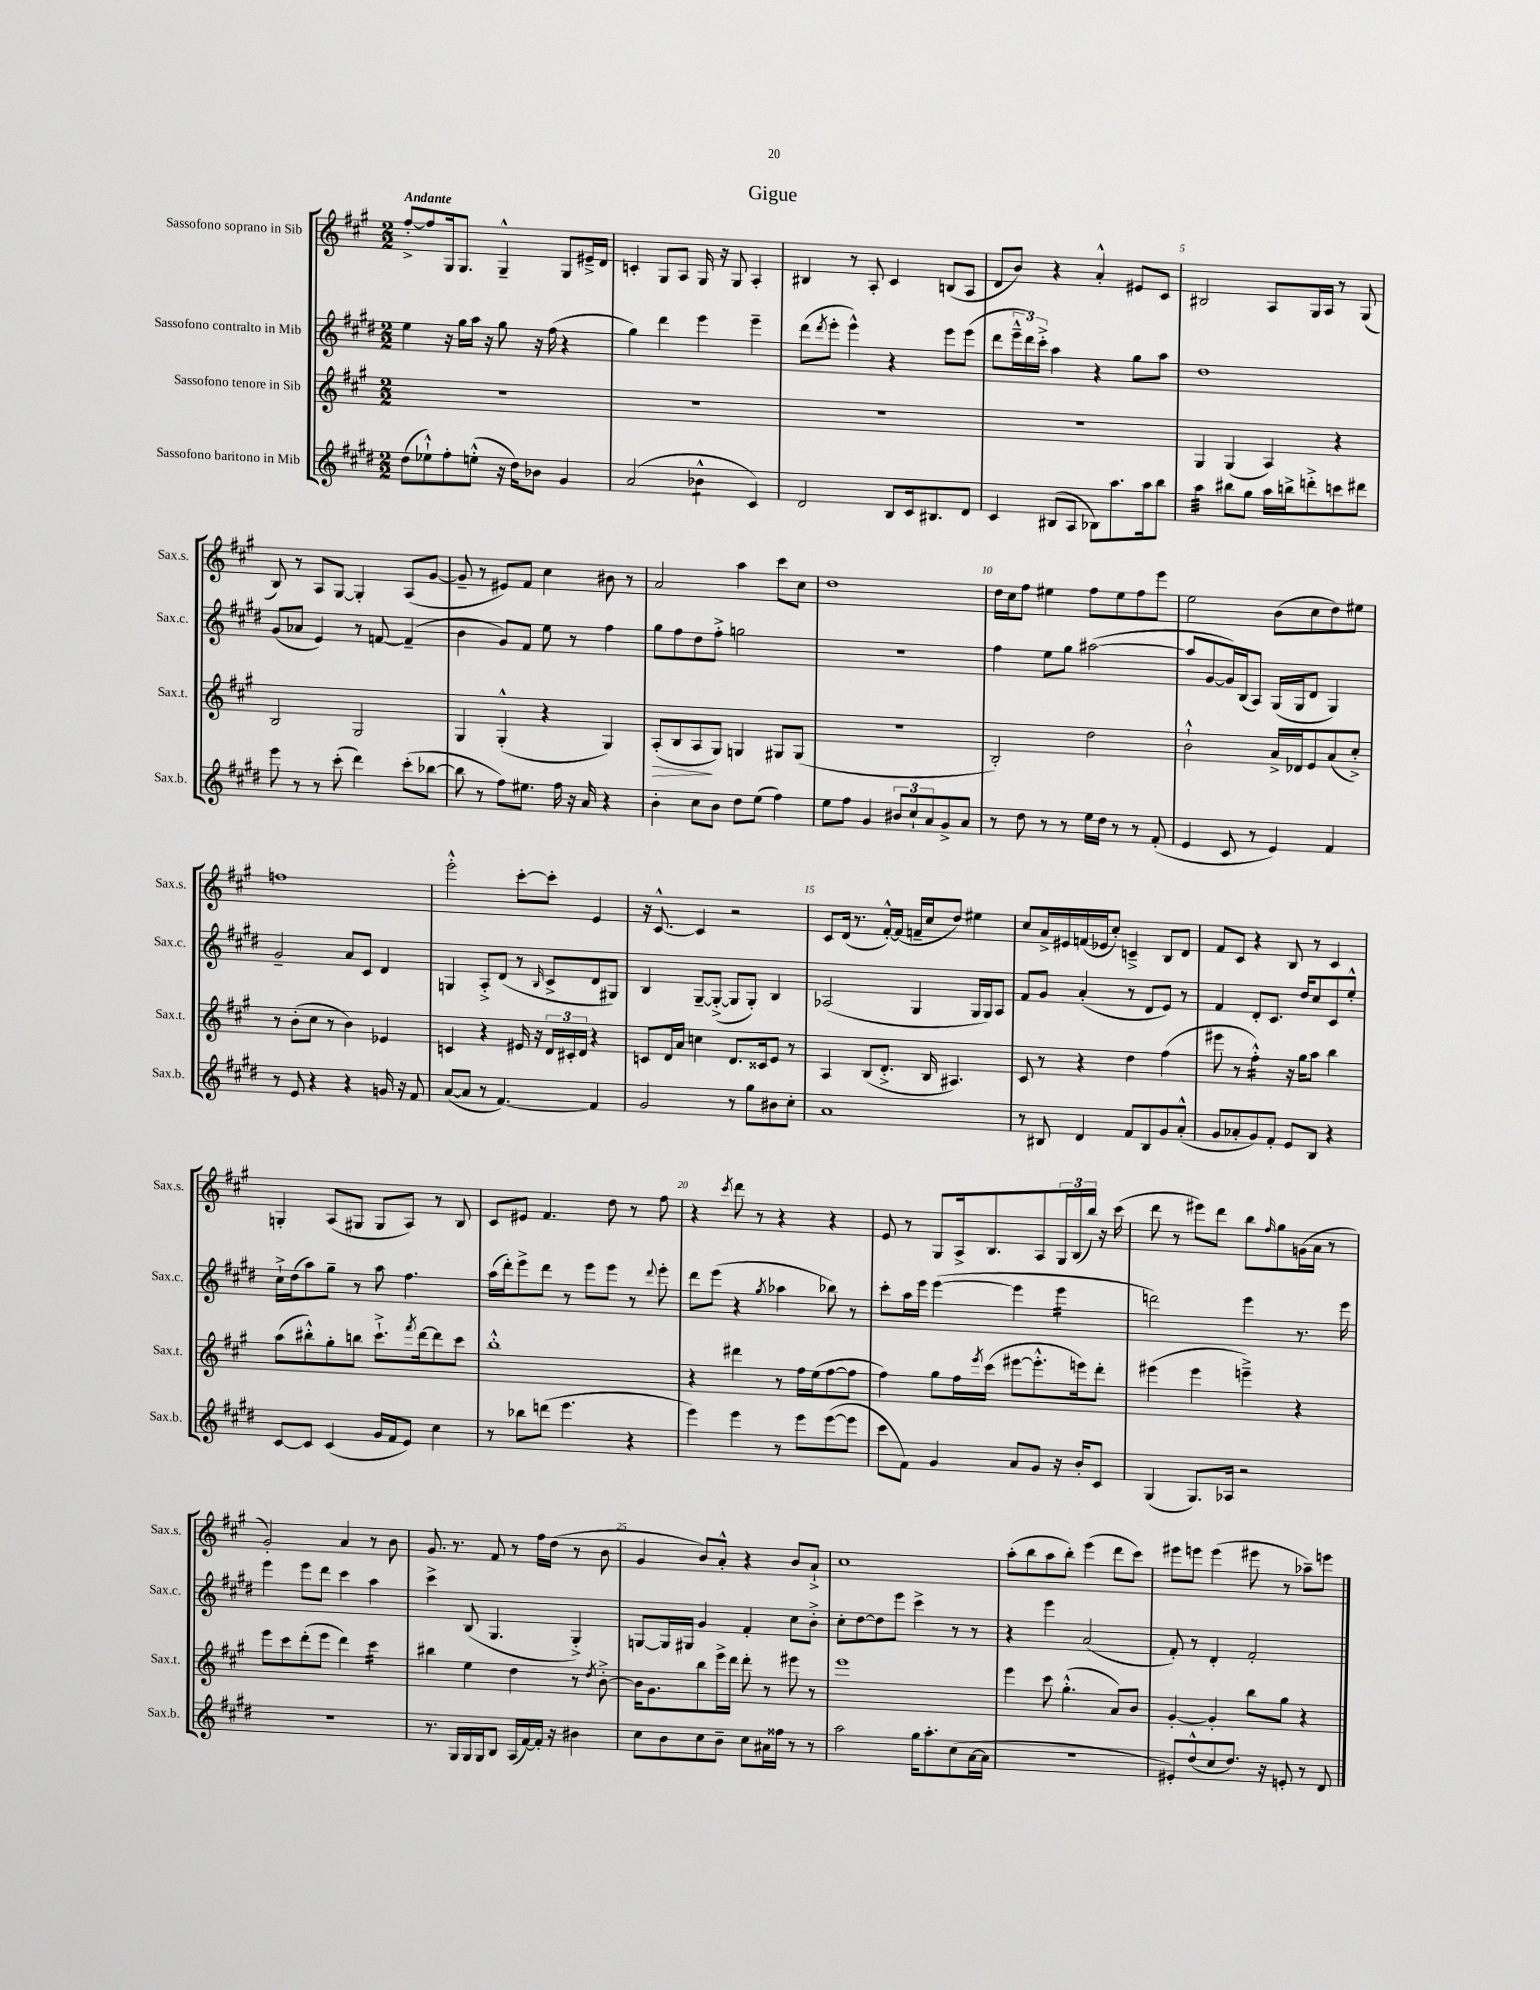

**kern	**kern	**kern	**kern
*staff4	*staff3	*staff2	*staff1
*clefG2	*clefG2	*clefG2	*clefG2
*k[f#c#g#d#]	*k[f#c#g#]	*k[f#c#g#d#]	*k[f#c#g#]
*M2/2	*M2/2	*M2/2	*M2/2
(8dd#\L	1r	4ee\	[8ff#'^/L
8ee-`^^\)	.	.	8ff#/]
8ff#'\	.	16r	16G#/k
.	.	16gg#\LL	8.G#/J
(8ee'^^\J	.	16aa\JJ	.
.	.	16r	.
16r	.	8gg#\	4G#~^^/
16dd#\LK)	.	.	.
8b-\J	.	16r	.
.	.	(16ff#\	.
4g#/	.	4r	8G#/L
.	.	.	16e#~^/L
.	.	.	16d/JJ
=	=	=	=
(2a/	1r	4gg#\)	4c'/
.	.	4ddd#\	8G#/L
.	.	.	8A/J
4b-^^\	.	4eee\	16G#/
.	.	.	16r
.	.	.	8G#/
4c#/)	.	4eee~\	4A'/
=	=	=	=
2d#/	1r	(8ddd#\L	4B#/
.	.	8qddd#/	.
.	.	8eee'\J	.
.	.	4eee^^\)	8r
.	.	.	8A'/
8B/L	.	4r	4c#/
16c#/k	.	.	.
8.B#/	.	.	.
.	.	8eee\L	(8B/L
8d#/J	.	(8eee\J	8A/J
=	=	=	=
4c#/	1r	8ddd#\L	8d/L
.	.	24eee~^^\L	8b/J)
.	.	24ddd#\)	.
.	.	24ccc#'^\JJ	.
(8B#/L	.	4aa\	4r
8A/J	.	.	.
8B-\L)	.	4r	4a'^^/
8.aa\	.	.	.
.	.	8gg#\L	8e#/L
16aa\k	.	.	.
8bb\J	.	8aa\J	8c#/J
=	=	=	=
4aa\	4G#/	1dd#	2B#/
8bb#\L	(4G#/	.	.
8gg#\J	.	.	.
16aa\LL	4A/)	.	8A/L
16bb^\J	.	.	.
8ddd'^\	.	.	16G#/L
.	.	.	16A/JJ
8ccc\	4r	.	8r
8ddd#\J	.	.	(8G#/
=	=	=	=
8eee\	2B/	(8g#/L	8B/)
8r	.	8a-/J	8r
8r	.	4e/)	8A/L
(8ccc#'\	.	.	[8G#/J
4ddd#\)	2G#/	8r	4G#'/]
.	.	[8f/	.
(8ccc#'\L	.	(4f~/]	(8A/L
[8bb-\J	.	.	[8g#/J
=	=	=	=
8bb-\]	4G#/	4b\	8g#~/]
8r	.	.	8r
8ff#\L)	(4G#'^^/	8g#/L)	8e#/L)
8.ee#\J	.	8f#/J	8f#/J
.	4r	8ee\	4cc#\
16ff#\	.	.	.
16r	.	8r	.
16a/	.	.	.
4r	4G#/)	4ff#\	8b#\
.	.	.	8r
=	=	=	=
4b'\	(8A'/L	8gg#\L	2a/
.	8B/	8ff#\	.
8cc#\L	8A/	8dd#\	.
8b\J	8G#/J)	8ff#'^\J	.
8dd#\L	4G/	2gg\	4aa\
(8ee\J	.	.	.
4ff#\)	8G#/L	.	8ccc#\L
.	(8G#/J	.	8cc#\J
=	=	=	=
8ee\L	1r	1r	1dd
8ff#\J	.	.	.
4g#/	.	.	.
12b#/L	.	.	.
12cc#`/	.	.	.
12a/	.	.	.
8g#^/	.	.	.
8a/J	.	.	.
=	=	=	=
8r	2B'/)	4ff#\	16dd\LL
.	.	.	16cc#\J
8dd#\	.	.	8ff#\J
8r	.	8ee\L	4ee#\
8r	.	8gg#\J	.
16ee\LL	2dd\	([2aa#\	8ff#\L
16dd#\JJ	.	.	.
8r	.	.	8ee#\
8r	.	.	8ff#\
(8f#'/	.	.	8eee\J
=	=	=	=
4e/	2b`^^\	8aa#/]L	2ee\
.	.	[8g#/	.
8c#/	.	16g#/]L)	.
.	.	(16B/J	.
8r	.	8A/J)	.
4e/)	16a^/LL	(16G#/LL	(8b\L
.	16d-/J	16G#/J	.
.	8e/	8d#/J	8cc#\
4f#/	(8a/	4G#/)	8dd\)
.	8cc#'^/J)	.	8ee#\J
=	=	=	=
8r	8r	2g#~/	1ff
8e/	(8b'\L	.	.
4r	8cc#\J	.	.
.	8r	.	.
4r	4b\)	8a/L	.
.	.	8c#/J	.
16g/	4e-/	4d#/	.
16r	.	.	.
8f#/	.	.	.
=	=	=	=
([8a/L	4c/	4G/	2eee'^^\
8a/]J	.	.	.
8r	4r	8A'^/L	.
[4.f#/)	.	(8d#/J	.
.	16e#/	8r	[8ccc#'\L
.	16r	.	.
.	.	16qqB/	.
.	24d/LL	8c#^/L	8ccc#'\]J
.	24c#'/	.	.
.	24d/JJ	.	.
4f#/]	4r	8d#/	4e/
.	.	8G#/J)	.
=	=	=	=
2g#/	8c/L	4B/	16r
.	.	.	[8.c#^^/
.	16d/L	.	.
.	16a/JJ	.	.
.	4cc\	[8G#~/L	4c#/]
.	.	(8G#'^/_J	.
8r	8.d/L	8G#/]L	2r
8gg#\L	.	8G#'/J)	.
.	16c##/k	.	.
8b#\	8e/J	4B/	.
8cc#'\J	8r	.	.
=	=	=	=
1a	4A/	(2A-/	8c#/L
.	.	.	(16d/Jk
.	.	.	8.r
.	(8B/L	.	.
.	8.d'^/J	.	[16f#'^^/LL)
.	.	.	(16f#/]JJ
.	.	4G#/	16f~/LL
.	16B/	.	16cc#/J
.	4.A#/)	.	8dd/J)
.	.	16G#/LL	4ee#\
.	.	16G#/J)	.
.	.	8A-/J	.
=	=	=	=
8r	8c#/	8f#/L	8cc#/L
8B#/	8r	8g#/J	16a^/L
.	.	.	16e#/
4d#/	4r	(4a'/	(16f/
.	.	.	16e-/J
.	.	.	8cc#'/J)
8f#/L	4dd\	8r	4c~^/
8B#/	.	8d#/L	.
8g#/	(4ff#\	8e/J)	8B/L
(8a'^^/J	.	8r	8d/J
=	=	=	=
8g#/L	8eee#\	4f#/	8f#/L
8a-'/	8r	.	8c#/J
8g#/)	4ff#'^^\)	8d#'/L	4r
8f#'/J	.	8.c#/J	.
8e/L	16r	.	8B/
.	16gg#\LK	16dd#/LK	.
8B/J	8aa\J	8cc#/	8r
4r	4bb\	8c#/	4c#/
.	.	8ee'^^/J	.
=	=	=	=
[8c#/L	(8aa\L	16cc#`^\LL	4G'/
.	.	(16dd#\J	.
8c#/]J	8bb#'^^\)	8aa\)	.
(4c#/	8gg#'\	8gg#~\J	(8A/L
.	8bb\J	8r	8G#/J
16g#/LL	8.ccc#`^\L	8aa\	8G#/L
16f#/J	.	.	.
8e/J)	.	4.ff#\	8A/J)
.	8qfff#/	.	.
.	[16ddd\k	.	.
4cc#\	8ddd\]	.	8r
.	8ccc#\J	.	8B/
=	=	=	=
8r	1bb'^^	(16aa\LL	8c#/L
.	.	16ddd#'\J)	.
8bb-\L	.	8eee^\	8e#/J
(8ddd\J	.	8ddd#\J	4.f#/
4.eee\	.	8r	.
.	.	8eee\L	.
.	.	8eee\J	8dd\
4r	.	8r	8r
.	.	8qqddd#/	.
.	.	8eee'\	8ff#\
=	=	=	=
4eee\)	4r	8ddd#\L	4r
.	.	(8eee\J	.
.	.	.	8qccc#/
4eee\	4ddd#\	4r	8ddd\
.	.	.	8r
.	.	8qgg#/	.
8r	8r	4aa-\	4r
8eee\L	16ff#\LL	.	.
.	(16ee\J	.	.
([8eee\	[8ff#\	8bb-\)	4r
8eee\]J	8ff#\]J	8r	.
=	=	=	=
8ccc#\L	4ff#\)	8ccc#'\L	8e/
8f#\J)	.	16aa\L	8r
.	.	16eee\JJ	.
4g#/	8gg#\L	([4eee\	8G#/L
.	16ff#\L	.	16A^/k
.	8qeee/	.	.
.	(16ccc#\JJ	.	8.B/
8a/L	[8eee#\L	4eee\]	.
8g#/J	8.eee#'^^\]	.	8A/
16r	.	4eee\	24G#/L
.	.	.	(24B/
16b'/LK	16eee\k)	.	.
.	.	.	24bb/JJ)
8c#/J	8ddd'\J	.	16r
.	.	.	(16ccc#\
=	=	=	=
(4G#/	(4eee#\	2ddd\)	8ddd\
.	.	.	8r
8.G#/L)	4eee#\	.	8eee#\L)
.	.	.	8ddd\J
16A-/Jk	.	.	.
2r	4eee~^\)	4eee\	8bb\L
.	.	.	16qqff#/
.	.	.	8gg#\
.	4r	8.r	(16g\L
.	.	.	16a\JJ
.	.	.	8r
.	.	16eee\	.
=	=	=	=
1r	8eee\L	4eee\	2g#'/)
.	8ccc#\	.	.
.	(8ddd'\	8eee\L	.
.	8eee\J	8ddd#\J	.
.	4ddd\)	4ccc#\	4a/
.	4ccc#\	4aa\	8r
.	.	.	8b\
=	=	=	=
8.r	4bb#\	4ccc#^\	8.g#/
16G#/LL	.	.	8.r
16G#/	4ee\	(8B/	.
16G#/J	.	.	.
8B/J	.	4.G#/	8f#/
(16A/LL	4dd\	.	8r
[16f#/)	.	.	.
16f#'/]JJ	.	.	16ff#\LL
16r	.	.	(16dd\JJ
4b#\	8r	4G#'^/)	8r
.	8qdd/	.	.
.	[8b'^\	.	8b\
=	=	=	=
8cc#\L	16b\]LK	[8G/L	4g#/
.	8.g#\	.	.
8b\	.	16G/]L	.
.	.	16G#/JJ	.
8cc#\	8bb\	4g#/	8b/L)
8b~\J	16eee^\L	.	8a'^^/J
.	16ddd\JJ	.	.
8cc#\L	8ddd'\	4f#'/	4r
16a#\L	8r	.	.
16ff##\JJ	.	.	.
8r	8eee#\	8cc#\L	8b/L
8r	8r	8b'^\J	8a`^/J
=	=	=	=
2aa\	1eee	8cc#'\L	1cc#
.	.	[8dd#\	.
.	.	8dd#\]	.
.	.	8eee\J	.
16gg#\LK	.	4ccc#^\	.
8.aa'\	.	.	.
(8cc#\	.	8r	.
[16a\L	.	8r	.
16a\]JJ	.	.	.
=	=	=	=
1r	4eee\	4r	(8aa'\L
.	.	.	8bb\
.	8ccc#\	4eee\	8aa\
.	(4.gg#'^^\	.	8bb'\J)
.	.	(2a/	(4eee\
.	8a/L)	.	8ddd\L
.	8b/J	.	8ccc#\J)
=	=	=	=
8e#'/L)	[4g#'/	8f#'/)	8eee#\L
(8dd#^^/	.	8r	8eee\J
8cc#/	4g#'/]	4d#'/	(4eee\
8.dd#/J)	.	.	.
.	8bb\L	2f#'/	8eee#\
16r	.	.	.
8e'/	8gg#\J	.	8r
8r	4r	.	8aa-~\L)
8d#/	.	.	8eee\J
==	==	==	==
*-	*-	*-	*-
